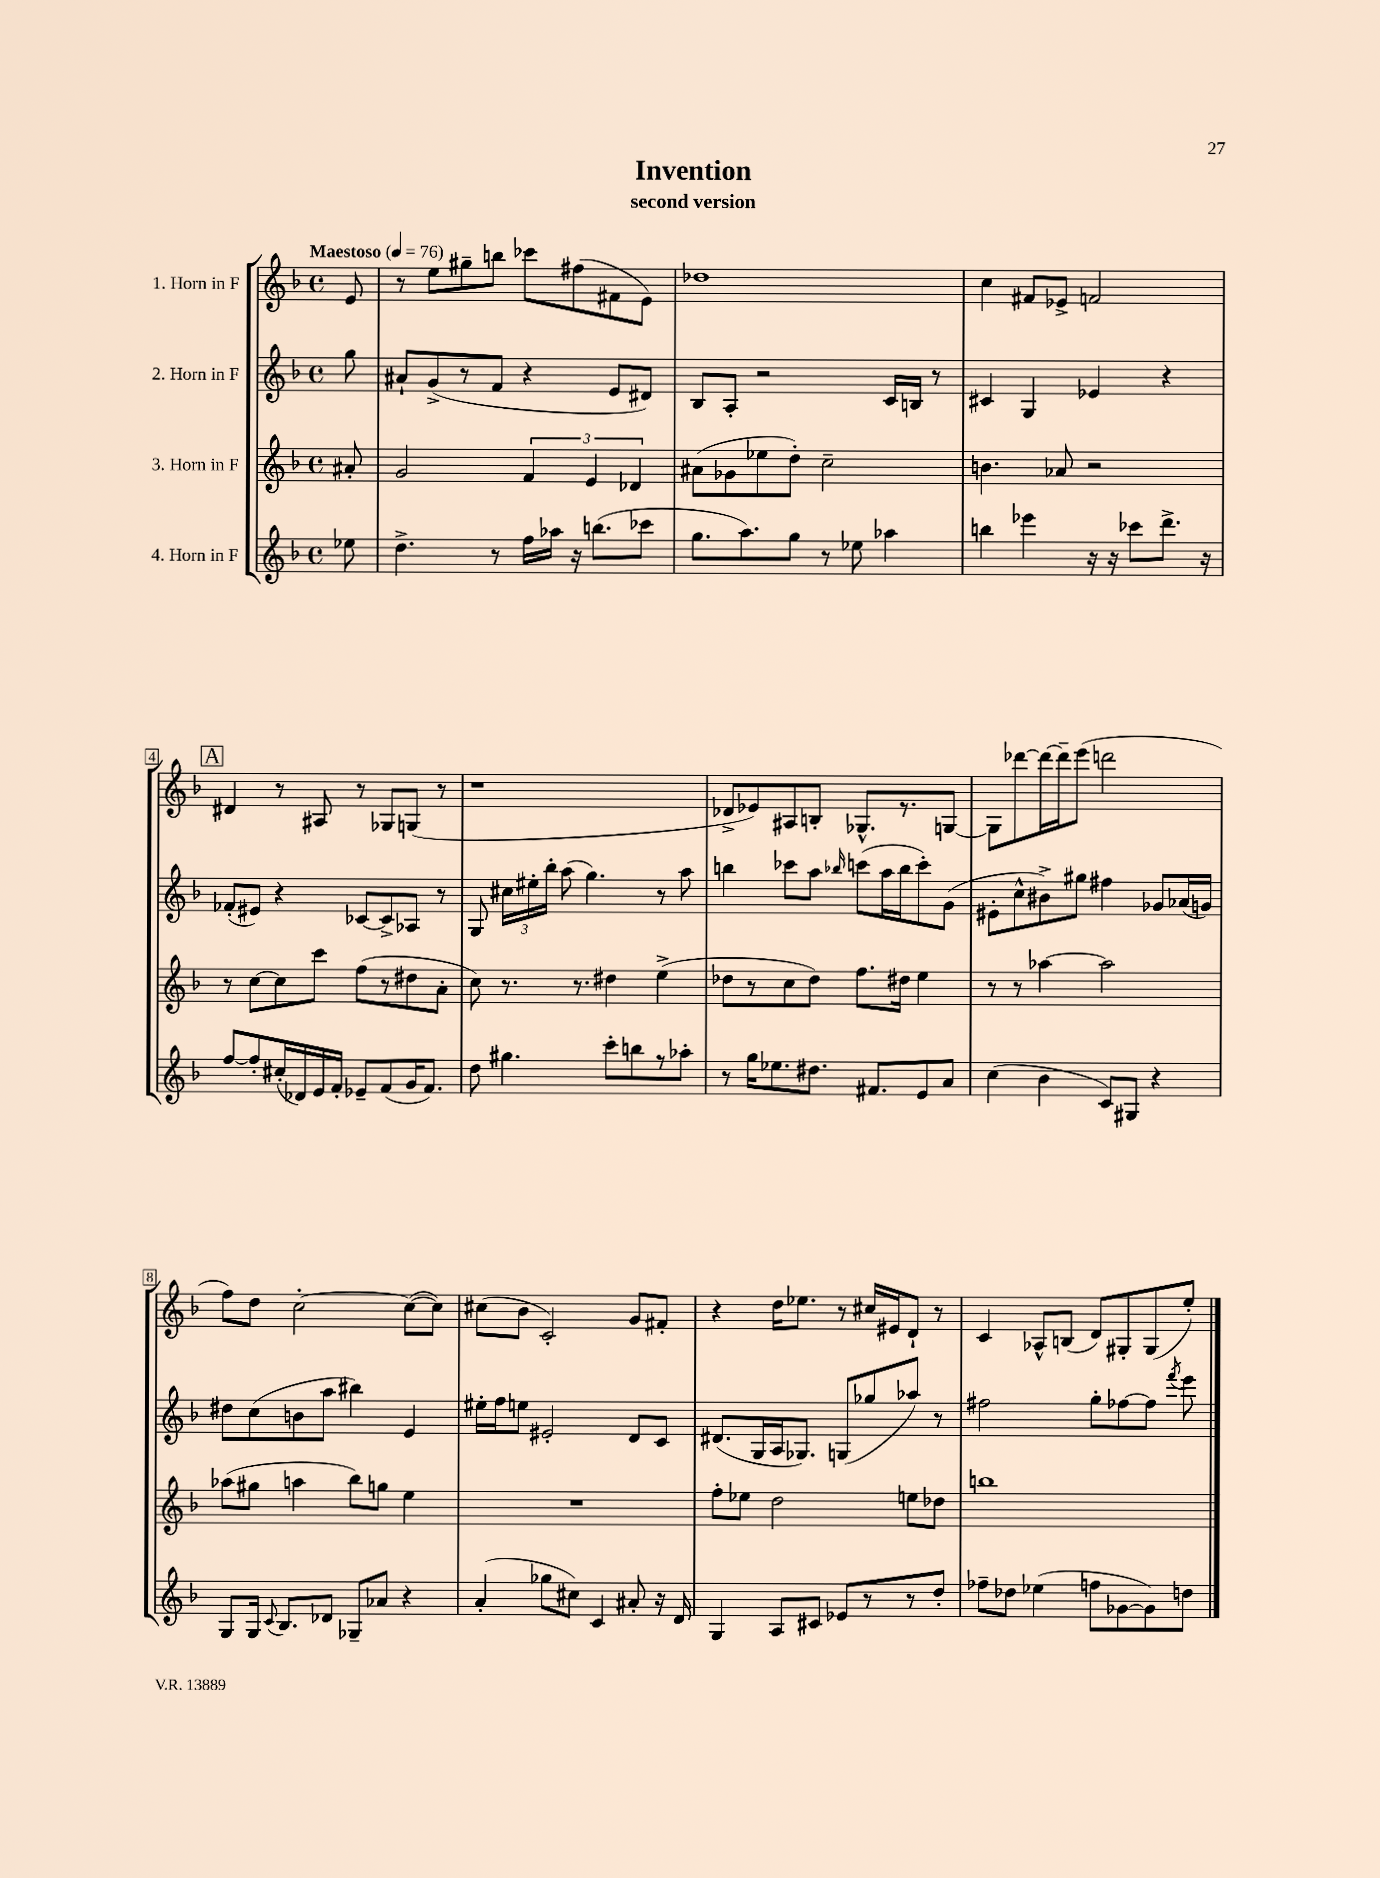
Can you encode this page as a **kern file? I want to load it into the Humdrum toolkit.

**kern	**kern	**kern	**kern
*staff4	*staff3	*staff2	*staff1
*clefG2	*clefG2	*clefG2	*clefG2
*k[b-]	*k[b-]	*k[b-]	*k[b-]
*M4/4	*M4/4	*M4/4	*M4/4
*met(c)	*met(c)	*met(c)	*met(c)
*MM76	*MM76	*MM76	*MM76
8ee-\	8a#'/	8gg\	8e/
=	=	=	=
4.dd^\	2g/	8a#`/L	8r
.	.	(8g^/	8ee\L
.	.	8r	8gg#~\
8r	.	8f/J	8bb\J
16ff\LL	6f/	4r	8ccc-\L
16aa-\JJ	.	.	.
16r	.	.	(8ff#\
.	6e/	.	.
(8.bb\L	.	.	.
.	.	8e/L	8f#\
.	6d-/	.	.
8ccc-\J	.	8d#/J)	8e\J)
=	=	=	=
8.gg\L	(8a#\L	8B-/L	1dd-
.	8g-\	8A'/J	.
8.aa\)	.	.	.
.	8ee-\	2r	.
8gg\J	8dd'\J)	.	.
8r	2cc~\	.	.
8ee-\	.	.	.
4aa-\	.	16c/LL	.
.	.	16B/JJ	.
.	.	8r	.
=	=	=	=
4bb\	4.b\	4c#/	4cc\
4eee-\	.	4G/	8f#/L
.	8a-/	.	8e-^/J
16r	2r	4e-/	2f/
16r	.	.	.
8ccc-\L	.	.	.
8.ddd^\J	.	4r	.
16r	.	.	.
=	=	=	=
[8ff/L	8r	(8f-'/L	4d#/
8ff'/]	[8cc\L	8e#/J)	.
(16cc#'/L	8cc\]	4r	8r
16d-/)	.	.	.
16e/	8ccc\J	.	8A#/
16f'/JJ	.	.	.
8e-~/L	(8ff\L	[8c-/L	8r
(8f/	8r	8c-^/]	8G-/L
16g/K	8dd#\	8A-/J	(8G/J
8.f/J)	.	.	.
.	8a'\J	8r	8r
=	=	=	=
8dd\	8cc\)	8G/	1r
4.gg#\	8.r	24cc#\LL	.
.	.	24ee#'\	.
.	.	24bb-'\JJ	.
.	.	(8aa\	.
.	8.r	.	.
.	.	4.gg\)	.
8ccc'\L	4dd#\	.	.
8bb\	.	.	.
8r	(4ee^\	8r	.
8aa-'\J	.	8aa\	.
=	=	=	=
8r	8dd-\L	4bb\	8d-^/L
16gg\LK	8r	.	8e-/)
8.ee-\	.	.	.
.	8cc\	8ccc-\L	8A#/
8.dd#\J	8dd-\J)	8aa\J	8B'/J
.	.	16qqbb-/	.
.	8.ff\L	(8ccc\L	8.G-^^/L
8.f#/L	.	.	.
.	.	16aa\L	.
.	16dd#\Jk	16bb-\J	8.r
8e/	4ee\	8ccc'\)	.
8a/J	.	(8g\J	[8G/J
=	=	=	=
(4cc\	8r	8e#'\L	8G\]L
.	8r	8cc^^\	[8ddd-\
4b-\	[4aa-\	8b#^\)	16ddd-\_L
.	.	.	16ddd-~\]J
.	.	8gg#\J	(8eee\J
8c/L)	2aa-\]	4ff#\	2ddd\
8G#/J	.	.	.
4r	.	8g-/L	.
.	.	(16a-/L	.
.	.	16g/JJ)	.
=	=	=	=
8G/L	(8aa-\L	8dd#\L	8ff\L)
16G/Jk	8gg#\J	(8cc\	8dd\J
8qqc/	.	.	.
8.B-/L	.	.	.
.	4aa\	8b\	[2cc'\
8d-/J	.	8aa\J	.
8G-~/L	8bb-\L)	4bb#\)	.
8a-/J	8gg\J	.	.
4r	4ee\	4e/	(8cc\_L
.	.	.	8cc\]J)
=	=	=	=
(4a'/	1r	16ee#'\LL	(8cc#\L
.	.	16ff\J	.
.	.	8ee\J	8b-\J
8gg-\L	.	2e#'/	2c'/)
8cc#\J)	.	.	.
4c/	.	.	.
8a#'/	.	8d/L	8g/L
16r	.	8c/J	8f#'/J
16d/	.	.	.
=	=	=	=
4G/	8ff'\L	(8.d#/L	4r
.	8ee-\J	.	.
.	.	16G/L	.
8A/L	2dd\	16A/J	16dd\LK
.	.	8.G-/J)	8.ee-\J
8c#/J	.	.	.
8e-/L	.	(8G/L	8r
8r	.	8gg-/	16cc#/LL
.	.	.	16e#/J
8r	8ee\L	8aa-/J)	8d`/J
8dd'/J	8dd-\J	8r	8r
=	=	=	=
8ff-~\L	1bb	2ff#\	4c/
8dd-\J	.	.	.
(4ee-\	.	.	8A-^^/L
.	.	.	(8B/J
8ff\L	.	8gg'\L	8d/L)
[8g-\	.	[8ff-\	8G#'/
8g-\])	.	8ff-\]J	(8G#/
.	.	8qfff/	.
8dd\J	.	8eee\	8ee'/J)
==	==	==	==
*-	*-	*-	*-
